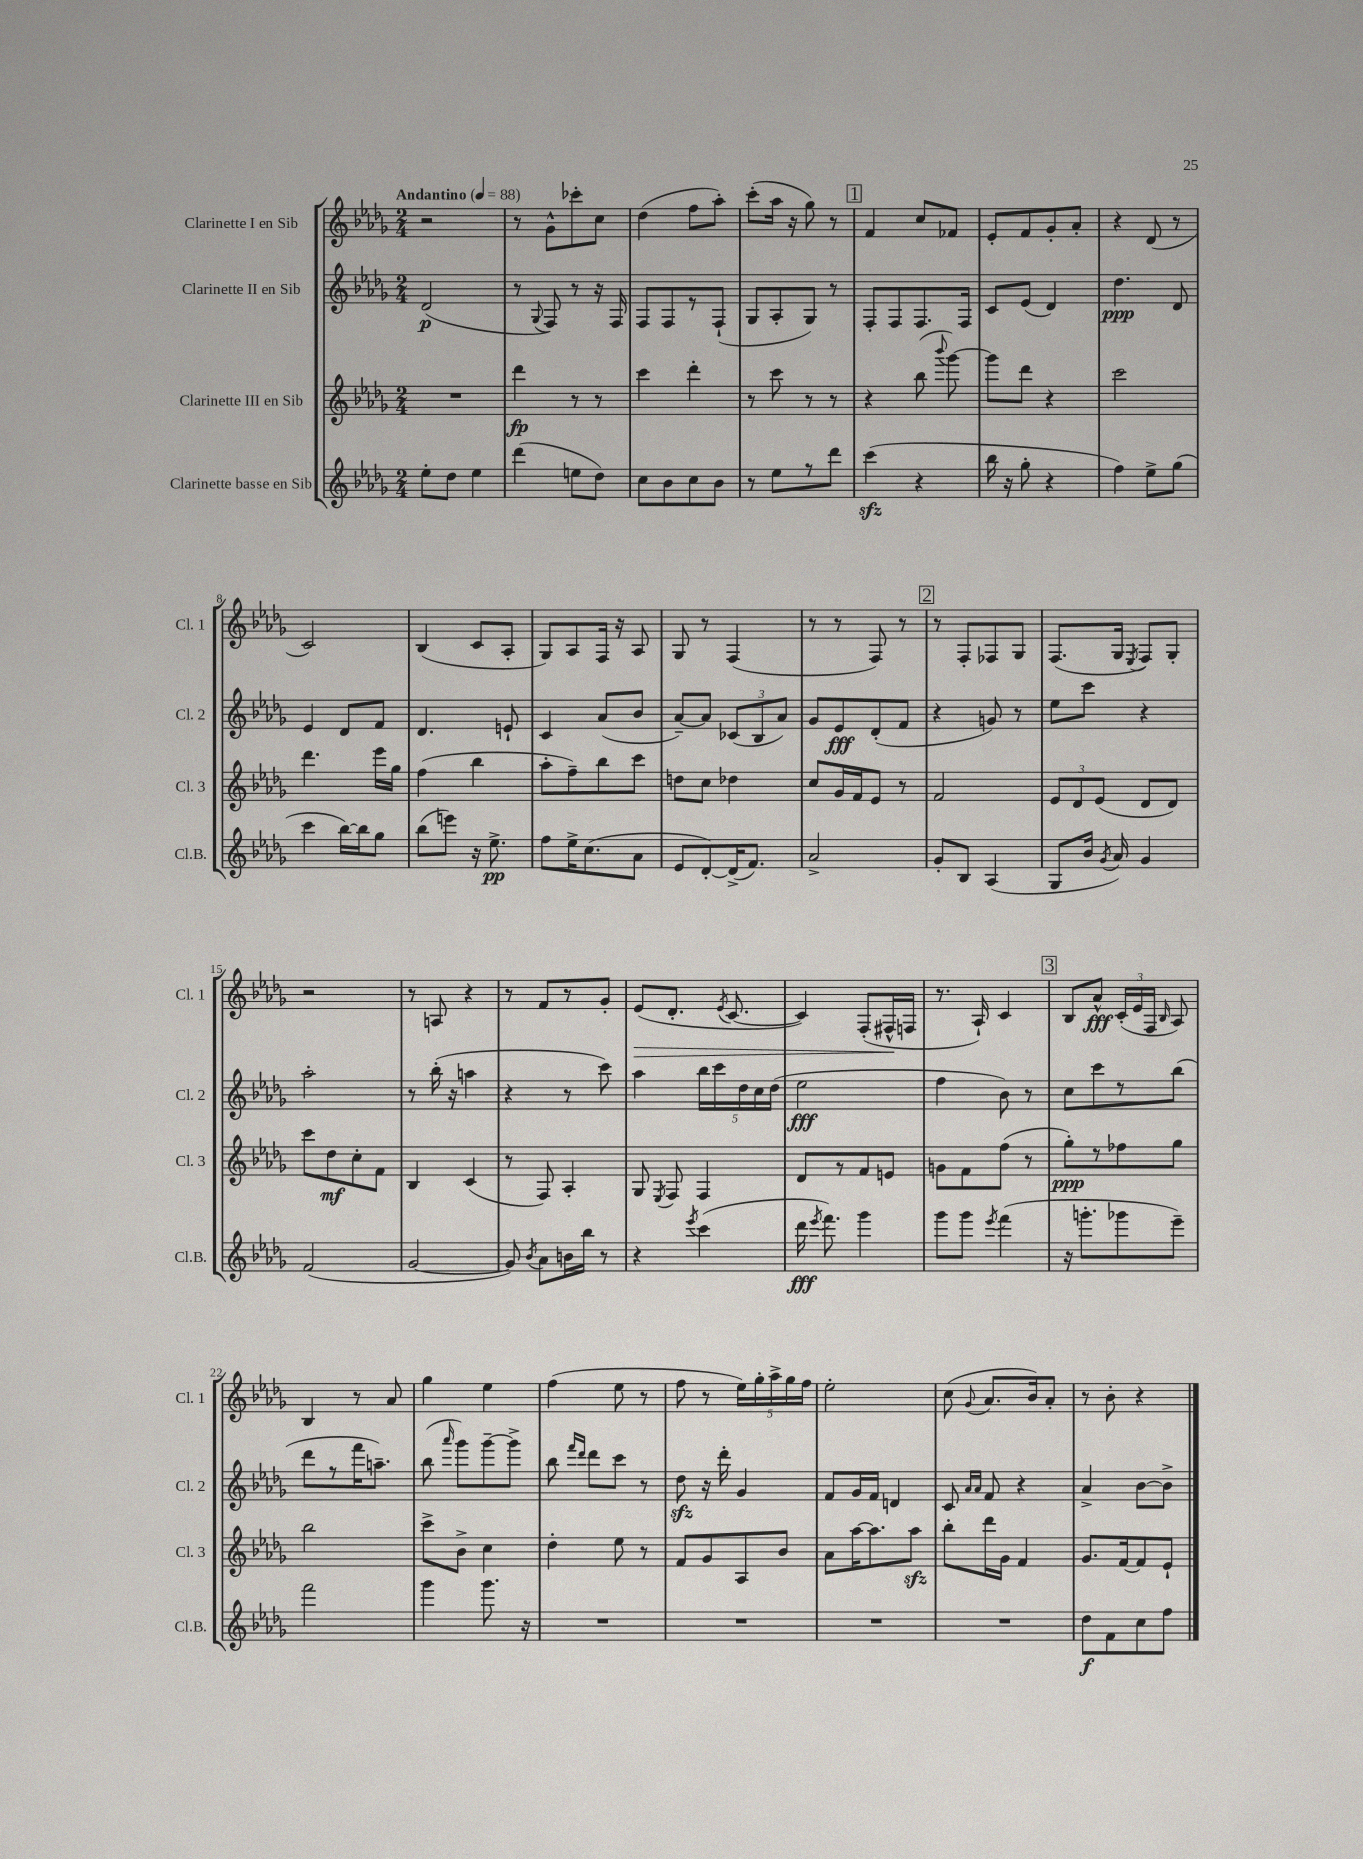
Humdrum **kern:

**kern	**kern	**kern	**kern
*staff4	*staff3	*staff2	*staff1
*clefG2	*clefG2	*clefG2	*clefG2
*k[b-e-a-d-g-]	*k[b-e-a-d-g-]	*k[b-e-a-d-g-]	*k[b-e-a-d-g-]
*M2/4	*M2/4	*M2/4	*M2/4
*MM88	*MM88	*MM88	*MM88
8ee-'	2r	(2d-	2r
8dd-	.	.	.
4ee-	.	.	.
=	=	=	=
(4ddd-	4ddd-	8r	8r
.	.	8qqG-	.
.	.	8F)	8g-^^
8ee	8r	8r	8ccc-'
8dd-)	8r	16r	8cc
.	.	16F	.
=	=	=	=
8cc	4ccc	8F	(4dd-
8b-	.	8F	.
8cc	4ddd-'	8r	8ff
8b-	.	(8F`	8aa-')
=	=	=	=
8r	8r	8G-	(8ccc'
8ee-	8ccc	8A-'	16aa-
.	.	.	16r
8r	8r	8G-)	8gg-)
8ddd-	8r	8r	8r
=	=	=	=
(4ccc	4r	8F'	4f
.	.	8F	.
4r	(8bb-	8.F	8cc
.	8qqbbb-	.	.
.	[8ggg-)	.	8f-
.	.	16F	.
=	=	=	=
16bb-	8ggg-]	8c	8e-'
16r	.	.	.
8gg-'	8ddd-	(8e-	8f
4r	4r	4d-)	8g-'
.	.	.	8a-'
=	=	=	=
4ff)	2ccc	4.dd-	4r
8ee-^	.	.	(8d-
(8gg-	.	8d-	8r
=	=	=	=
4ccc	4.ddd-	4e-	2c)
[16bb-)	.	8d-	.
16bb-]	.	.	.
8gg-	16eee-	8f	.
.	16gg-	.	.
=	=	=	=
(8bb-	(4ff	4.d-	(4B-
8eee)	.	.	.
16r	4bb-	.	8c
8.ee-^	.	.	.
.	.	8e`	8A-'
=	=	=	=
8ff	8aa-'	4c	8G-)
16ee-^	8ff~)	.	8A-
(8.cc	.	.	.
.	8bb-	(8a-	16F
.	.	.	16r
8a-	8ccc	8b-	8A-
=	=	=	=
8e-	8dd	[8a-~)	8G-
[8d-')	8cc	8a-]	8r
(16d-^]	4dd-	(12c-	(4F
8.f)	.	.	.
.	.	12B-	.
.	.	12a-)	.
=	=	=	=
2a-^	8cc	8g-	8r
.	16g-	8e-	8r
.	16f	.	.
.	8e-	(8d-'	8F)
.	8r	8f	8r
=	=	=	=
8g-'	2f	4r	8r
8B-	.	.	8F'
(4A-	.	8g)	8F-
.	.	8r	8G-
=	=	=	=
8G-	12e-	8ee-	(8.F
.	12d-	.	.
16b-	.	8ccc	.
.	(12e-	.	.
8qg-	.	.	.
16a-)	.	.	16G-
.	.	.	8qE-
4g-	8d-	4r	8F)
.	8d-)	.	8G-'
=	=	=	=
(2f	8ccc	2aa-'	2r
.	8dd-	.	.
.	8cc'	.	.
.	8f	.	.
=	=	=	=
[2g-	4B-	8r	8r
.	.	(16bb-'	8A
.	.	16r	.
.	(4c	4aa	4r
=	=	=	=
8g-])	8r	4r	8r
8qb-	.	.	.
8a-	8F)	.	8f
16b	4A-'	8r	8r
16bb-	.	.	.
8r	.	8ccc)	8g-'
=	=	=	=
4r	8G-	4aa-	(8e-
.	8qE-	.	.
.	8F	.	8.d-'
8qeee-	.	.	.
(4ccc	4F	20bb-	.
.	.	20ccc	.
.	.	.	8qe-
.	.	.	[8.c
.	.	20dd-	.
.	.	20cc	.
.	.	(20dd-	.
=	=	=	=
16ddd-	8d-	2ee-	4c])
8qeee-	.	.	.
8.fff)	.	.	.
.	8r	.	.
4ggg-	8f	.	(8F'
.	8e	.	16F#^^
.	.	.	16F
=	=	=	=
8ggg-	8g	4ff	8.r
8ggg-	8f	.	.
.	.	.	16A-`)
8qeee-	.	.	.
(4fff	(8ff	8b-)	4c
.	8r	8r	.
=	=	=	=
16r	8gg-')	8cc	8B-
8.ggg'	.	.	.
.	8r	8ccc	8a-^^
8ggg-	8ff-	8r	(24c'
.	.	.	24e-
.	.	.	24F
.	.	.	16qqB-
8eee-~)	8gg-	(8bb-	8A-)
=	=	=	=
2fff	2bb-	8ddd-	4B-
.	.	8r	.
.	.	16fff	8r
.	.	8.aa~)	.
.	.	.	8a-
=	=	=	=
4ggg-	8ccc^	(8bb-	4gg-
.	.	16qqaaa-	.
.	8b-^	8ggg-)	.
8.ggg-	4cc	[8ggg-~	4ee-
.	.	8ggg-^]	.
16r	.	.	.
=	=	=	=
2r	4dd-'	8bb-	(4ff
.	.	16qqfff	.
.	.	16qqddd-	.
.	.	8ddd-	.
.	8ee-	8ccc	8ee-
.	8r	8r	8r
=	=	=	=
2r	8f	8dd-	8ff
.	8g-	16r	8r
.	.	16ddd-'	.
.	8A-	4g-	20ee-)
.	.	.	20gg-'
.	.	.	20aa-^
.	8b-	.	.
.	.	.	20gg-
.	.	.	20ff
=	=	=	=
2r	8a-	8f	2ee-'
.	[16aa-	16g-	.
.	8.aa-]	16f	.
.	.	4d	.
.	8aa-	.	.
=	=	=	=
2r	8bb-'	8c	(8cc
.	.	16qqa-	.
.	.	16qqa-	8qqg-
.	16ddd-	8f	8.a-
.	16g-	.	.
.	4f	4r	.
.	.	.	16b-)
.	.	.	8a-'
=	=	=	=
8dd-	8.g-	4a-^	8r
8f	.	.	8b-'
.	[16f	.	.
8cc	8f]	[8b-	4r
8ff	8e-`	8b-^]	.
==	==	==	==
*-	*-	*-	*-
